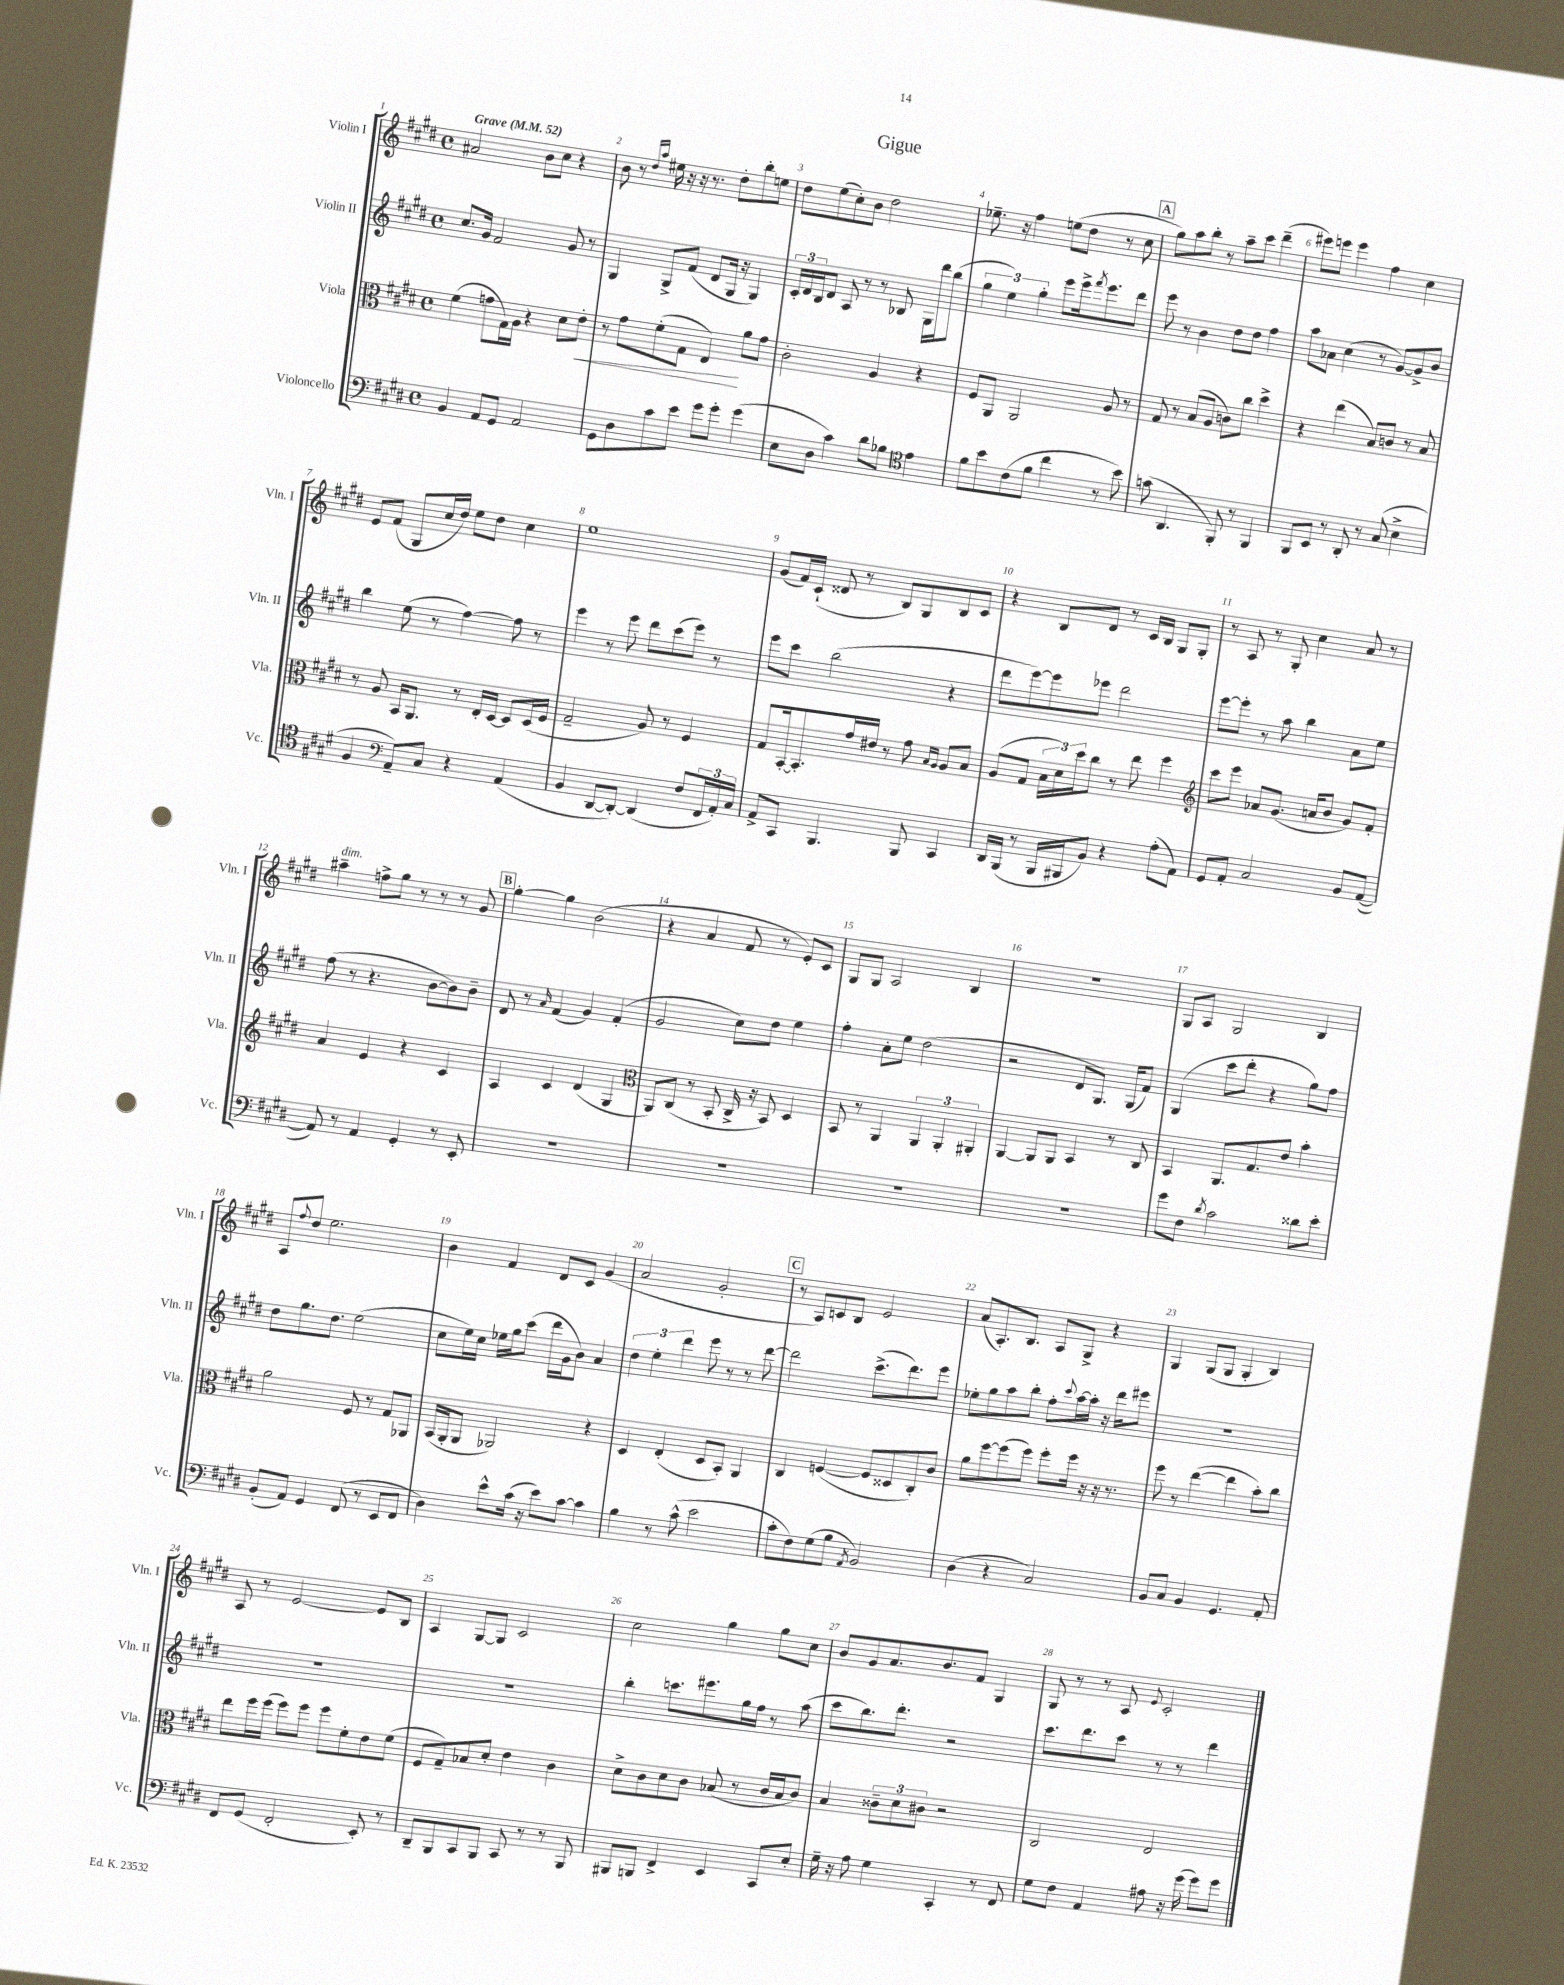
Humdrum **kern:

**kern	**kern	**dynam	**kern	**kern
*part4	*part3	*part3	*part2	*part1
*staff4	*staff3	*staff3	*staff2	*staff1
*I"Violoncello	*I"Viola	*	*I"Violin II	*I"Violin I
*I'Vc.	*I'Vla.	*	*I'Vln. II	*I'Vln. I
*clefF4	*clefC3	*	*clefG2	*clefG2
*k[f#c#g#d#]	*k[f#c#g#d#]	*	*k[f#c#g#d#]	*k[f#c#g#d#]
*M4/4	*M4/4	*	*M4/4	*M4/4
*met(c)	*met(c)	*	*met(c)	*met(c)
*MM52	*MM52	*	*MM52	*MM52
=1	=1	=1	=1	=1
!	!	!	!	!LO:TX:a:B:t=Grave
4BB/	(4f#\	.	8.cc#/L	2a#X/
.	.	.	16g#/Jk	.
8AA/L	8gn\L	.	2f#/	.
8GG#/J	16G#\L)	.	.	.
.	16A\JJ	.	.	.
2AA/	4r	.	.	8b\L
.	.	.	.	8cc#\J
.	8d#\L	.	8g#/	4r
!	!	!LO:HP:b	!	!
.	8e'\J	<	8r	.
=2	=2	=2	=2	=2
8GG#\L	8r	.	4G#/	8b\
8D#\	8g#\L	.	.	8r
.	.	.	.	16qqdd#/LL
.	.	.	.	16qqaa/JJ
8c#\	(8f#'\	.	8G#^/L	16ee#X\
.	.	.	.	16r
8e\J	8G#\J	.	(8f#/J	16r
.	.	.	.	8.r
8g#\L	4E/)	.	8d#/L	.
8g#'\J	.	.	16G#/Jk	8dd#'\L
.	.	.	16r	.
(4g#\	8a\L	[	4G#/)	8bb'\
.	8g#\J	.	.	8een\J
=3	=3	=3	=3	=3
8E\L	2c#'\	.	24c#'/LL	8dd#\L
.	.	.	24d#/	.
.	.	.	24B/J	.
8D#\J	.	.	8d#/J	(8ee\
4c#\)	.	.	8A/	8cc#'\)
.	.	.	8r	8b\J
8d#\L	4A/	.	8r	2dd#\
8B-X\J	.	.	8B-X/	.
*clefC4	*	*	*	*
4e\	4r	.	16G#\LL	.
.	.	.	16ddd#\J	.
.	.	.	(8bb\J	.
=4	=4	=4	=4	=4
8f#\L	8F#/L	.	6gg#\	8.ee-X~\
8b\	8AA/J	.	.	.
.	.	.	6ee\)	.
.	.	.	.	16r
(8c#\	2AA/	.	.	4ff#\
.	.	.	6gg#'\	.
8f#\J	.	.	.	.
4cc#\	.	.	8eee\L	(8een\L
.	.	.	16eee^\k	8dd#\J
.	.	.	8qfff#/	.
.	.	.	8.eee\	.
8r	8A/	.	.	8r
8b\)	8r	.	8ddd#\J	8cc#\
!!LO:REH:place=s1:t=A
=5	=5	=5	=5	=5
(8gn\	8G#/	.	8eee\	8gg#\L)
4.AA/	8r	.	8r	8aa\
.	(8B/L	.	4b\	8bb'\J
.	8A/J	.	.	8r
8FF#'/)	8cn\L)	.	8dd#\L	8aa~\L
8r	8cc#\J	.	8dd#\J	8ccc#\J
4FF#/	4dd#^\	.	4ff#\	(4ddd#~\
=6	=6	=6	=6	=6
8FF#/L	4r	.	8aa\L	8eee#X\L)
8BB/J	.	.	8a-X\J	8eeen\J
8r	(4ee\	.	(4cc#\	4eee\
8AA'/	.	.	.	.
8r	8B/L)	.	8r	4ff#\
(8G#/	8cn/J	.	[8g#/L)	.
4B^\	8r	.	8g#^/]	4cc#\
.	8B/	.	8b/J	.
!!LO:LB:g=z
=7	=7	=7	=7	=7
4F#/	8r	.	4bb\	8e/L
.	8A/	.	.	(8f#/J
*clefF4	*	*	*	*
8AA~/L)	16BB/KL	.	(8ee\	8G#/L
.	8.AA/J	.	.	.
8C#/J	.	.	8r	16cc#/L
.	.	.	.	16dd#/JJ)
4r	8r	.	[4ff#\)	8ee\L
.	16E'/LL	.	.	8dd#\J
.	[16D#/JJ	.	.	.
(4AA/	8D#/L]	.	8ff#\]	4cc#\
.	(16D#/L	.	8r	.
.	16F#/JJ	.	.	.
=8	=8	=8	=8	=8
4BB/	2G#~/	.	4eee\	1ee
[8DD#/L	.	.	8r	.
8DD#'/J_)	.	.	8eee\	.
(4DD#/]	8A/)	.	8ddd#\L	.
.	8r	.	(8ccc#\	.
8F#/L	4F#/	.	8eee\J)	.
24FF#/L	.	.	8r	.
24AA'/)	.	.	.	.
24C#/JJ	.	.	.	.
=9	=9	=9	=9	=9
8AA^/L	8G#/L	.	8eee\L	(8g#/L
8CC#/J	[16BB'/k	.	8ccc#\J	16f#/L)
.	8.BB'/]	.	.	(16c#`/JJ
4.BBB/	.	.	(2bb\	8d##X/
.	16g#/L	.	.	8r
.	16e#X/JJ	.	.	.
.	8r	.	.	8B/L)
8BBB/	8g#\	.	.	8G#/
.	16qqB/LL	.	.	.
.	16qqA/JJ	.	.	.
4CC#/	8A/L	.	4r	8B/
.	8B/J	.	.	8c#/J
=10	=10	=10	=10	=10
16DD#/LL	(8A/L	.	8ddd#\L	4r
(16BBB/JJ	.	.	.	.
8r	8G#/J	.	[8eee\)	.
16BBB/LL	24B\LL	.	8eee\]	8B/L
.	24d#\)	.	.	.
16BBB#X/J	.	.	.	.
.	24dd#\J	.	.	.
8BB/J)	8cc#\J	.	8eee-X\J	8d#/J
4r	8r	.	2ddd#\	8r
.	8ee\	.	.	16c#/LL
.	.	.	.	16B/JJ
(8A'\L	4ff#\	.	.	8G#/L
8AA\J)	.	.	.	8G#'/J
=11	=11	=11	=11	=11
*	*clefG2	*	*	*
8GG#/L	8ccc#\L	.	[8eee\L	8r
8AA'/J	8eee\J	.	8eee'\J]	8A/
2C#/	8a-X/L	.	8r	8r
.	(8.g#/J	.	8aa\	8G#'/
.	.	.	4bb\	4cc#\
.	16an/KL	.	.	.
.	8b/J	.	.	.
8BB/L	8g#/L)	.	8a\L	8a/
([8AA/J	8f#'/J	.	8ee\J	8r
!!LO:LB:g=z
=12	=12	=12	=12	=12
!	!	!	!	!LO:TX:a:i:t=dim.
8AA/])	4a/	.	(8ff#\	4aa#X~\
8r	.	.	8r	.
4AA/	4e/	.	4.r	8ffn^\L
.	.	.	.	8gg#\J
4GG#'/	4r	.	.	8r
.	.	.	[8b\L	8r
8r	4c#/	.	8b\])	8r
8EE'/	.	.	8b~\J	8g#/
!!LO:REH:place=s1:t=B
=13	=13	=13	=13	=13
1r	4A/	.	8d#/	[4gg#'\
.	.	.	8r	.
.	.	.	16qqa/	.
.	4c#/	.	(4f#/	4gg#\]
.	(4d#/	.	4g#/)	(2b\
.	4G#/	.	(4f#'/	.
=14	=14	=14	=14	=14
*	*clefC3	*	*	*
1r	8AA/L)	.	2g#/	4r
.	(8C#/J	.	.	.
.	8r	.	.	4a/
.	8BB'/	.	.	.
.	16C#^/	.	8cc#\L)	8f#/
.	16r	.	.	.
.	8BB/)	.	8dd#\J	8r
.	4D#/	.	4ee\	8e'/L)
.	.	.	.	8c#/J
=15	=15	=15	=15	=15
1r	8BB/	.	4ff#'\	8G#/L
.	8r	.	.	8G#/J
.	4AA/	.	8a'\L	2A/
.	.	.	8ee\J	.
.	6AA/	.	(2dd#\	.
.	6AA'/	.	.	.
.	.	.	.	4B/
.	6AA#X'/	.	.	.
=16	=16	=16	=16	=16
1r	[4AA/	.	2r	1r
.	8AA/L]	.	.	.
.	8AA/J	.	.	.
.	4BB/	.	8d#/L	.
.	.	.	8.G#/J)	.
.	8r	.	.	.
.	.	.	(16G#/KL	.
.	8C#/	.	8f#/J)	.
=17	=17	=17	=17	=17
8g#\L	4BB/	.	(4G#/	8G#/L
8F#\J	.	.	.	8A/J
8qd#/	.	.	.	.
2c#\	8.AA/L	.	8ccc#\L	2G#/
.	.	.	8ddd#'\J	.
.	8.G#/	.	.	.
.	.	.	4r	.
.	8e/J	.	.	.
8d##X\L	4b'\	.	8gg#\L)	4B/
8e'\J	.	.	8ff#\J	.
!!LO:LB:g=z
=18	=18	=18	=18	=18
(8BB'/L	2a\	.	8dd#\L	8A/L
.	.	.	.	8qqff#/
8AA/J)	.	.	8.gg#\	8dd#/J
4GG#/	.	.	.	2.ee\
.	.	.	8.dd#\J	.
(8FF#/	8F#/	.	(2ee\	.
8r	8r	.	.	.
8EE/L	8G#/L	.	.	.
8FF#/J	8AA-X/J	.	.	.
=19	=19	=19	=19	=19
4D#\)	(16BB/LL	.	8cc#\L	4b\
.	16AA'/J	.	.	.
.	8AA/J	.	16ee\L)	.
.	.	.	16cc#\JJ	.
8e^^\L	2AA-X/)	.	16ee-X\LL	4f#/
.	.	.	16gg#\J	.
(16c#\Jk	.	.	(8ccc#\J	.
16r	.	.	.	.
8e\L)	.	.	16ddd#\LL	8d#/L
.	.	.	16g#\J	.
[8c#\J	.	.	8b\J)	8c#/J
4c#\]	4r	.	4a/	(4g#/
=20	=20	=20	=20	=20
4B\	4D#/	.	6dd#\	2a/
.	.	.	6ee'\	.
8r	(4E'/	.	.	.
.	.	.	6ddd#\	.
(8c#^^\	.	.	.	.
2e\	8D#/L	.	8eee\	2g#'/
.	8BB'/J)	.	8r	.
.	4AA/	.	8r	.
.	.	.	[8ddd#\	.
!!LO:REH:place=s1:t=C
=21	=21	=21	=21	=21
8c#'\L	4C#/	.	2ddd#\]	8r
8F#\)	.	.	.	8A/L)
(8G#\	([4Fn/	.	.	8cn/
8B\J	.	.	.	8B/J
8qAA/	.	.	.	.
2BB/)	8F/L]	.	(8.ccc#^\L	2e/
.	8D##X/	.	.	.
.	.	.	8.ddd#\)	.
.	8C#'/)	.	.	.
.	8c#/J	.	8eee\J	.
=22	=22	=22	=22	=22
(4D#\	8a\L	.	8ee-X'\L	(8a/L
.	[8ff#\	.	8gg#\	8.A'/)
4r	(8ff#\]	.	8aa\	.
.	.	.	.	8.B/J
.	8ff#\J)	.	8bb'\J	.
2C#/)	8ff#'\L	.	8ff#'\L	8A/L
.	.	.	8qqccc#/	.
.	16ff#\Jk	.	[16aa\L	8G#^/J
.	16r	.	16aa'\JJ]	.
.	16r	.	16r	4r
.	8.r	.	16ddd#\KL	.
.	.	.	8eee#X\J	.
=23	=23	=23	=23	=23
8BB/L	8ff#\	.	1r	4G#/
8C#/J	8r	.	.	.
4BB/	([4ee\	.	.	(8G#/L
.	.	.	.	8G#/J
4.GG#/	4ee\]	.	.	4G#'/
.	8b'\L)	.	.	4B/)
8AA'/	8cc#\J	.	.	.
!!LO:LB:g=z
=24	=24	=24	=24	=24
8FF#/L	8ee\L	.	1r	8A/
(8GG#/J	16ff#\L	.	.	8r
.	(16ff#\JJ	.	.	.
2FF#'/	8ff#\L)	.	.	[2e/
.	8ff#\J	.	.	.
.	8ff#\L	.	.	.
.	8f#'\	.	.	.
8EE'/)	8e\	.	.	8e/L]
8r	(8f#\J	.	.	8B/J
=25	=25	=25	=25	=25
8DD#~/L	8F#/L	.	1r	4A/
8BBB/	8G#~/)	.	.	.
8CC#/	8B-X/	.	.	[8G#/L
8BBB/J	8d#'/J	.	.	8G#/J]
8CC#/	4e\	.	.	2c#/
8r	.	.	.	.
8r	4c#\	.	.	.
8BBB/	.	.	.	.
=26	=26	=26	=26	=26
8BBB#X/L	8d#^\L	.	4bb'\	2cc#\
8BBBn/J	8c#\	.	.	.
4FF#^/	8d#\	.	8.cccn\L	.
.	8c#\J	.	.	.
.	.	.	8.eee#X\	.
4EE/	(8B-X/	.	.	4gg#\
.	8r	.	16gg#\L	.
.	.	.	16ff#\JJ	.
8CC#/L	16c#/LL	.	8r	8gg#\L
.	16B-/J	.	.	.
8E'/J	8c#/J)	.	(8aa\	8cc#\J
=27	=27	=27	=27	=27
16G#~\	4B/	.	8ccc#\L	8b/L
16r	.	.	.	.
8A\	.	.	8.bb\)	8g#/
4G#\	12c##X~\L	.	.	8.a/
.	.	.	8.ddd#'\J	.
.	12d#\	.	.	.
.	12c#X\J	.	.	.
.	.	.	.	8.b/
4CC#'/	2r	.	2r	.
.	.	.	.	8f#/J
8r	.	.	.	4G#/
8FF#/	.	.	.	.
=28	=28	=28	=28	=28
8G#\L	2C#/	.	8.ccc#\L	8G#/
8F#\J	.	.	.	8r
.	.	.	8.ddd#\	.
4AA/	.	.	.	8r
.	.	.	8ccc#\J	8A/
.	.	.	.	8qqe/
8A#X\	2E/	.	8r	2c#'/
16r	.	.	8r	.
(16g#\	.	.	.	.
8g#\L)	.	.	4ddd#\	.
8g#\J	.	.	.	.
==	==	==	==	==
*-	*-	*-	*-	*-
